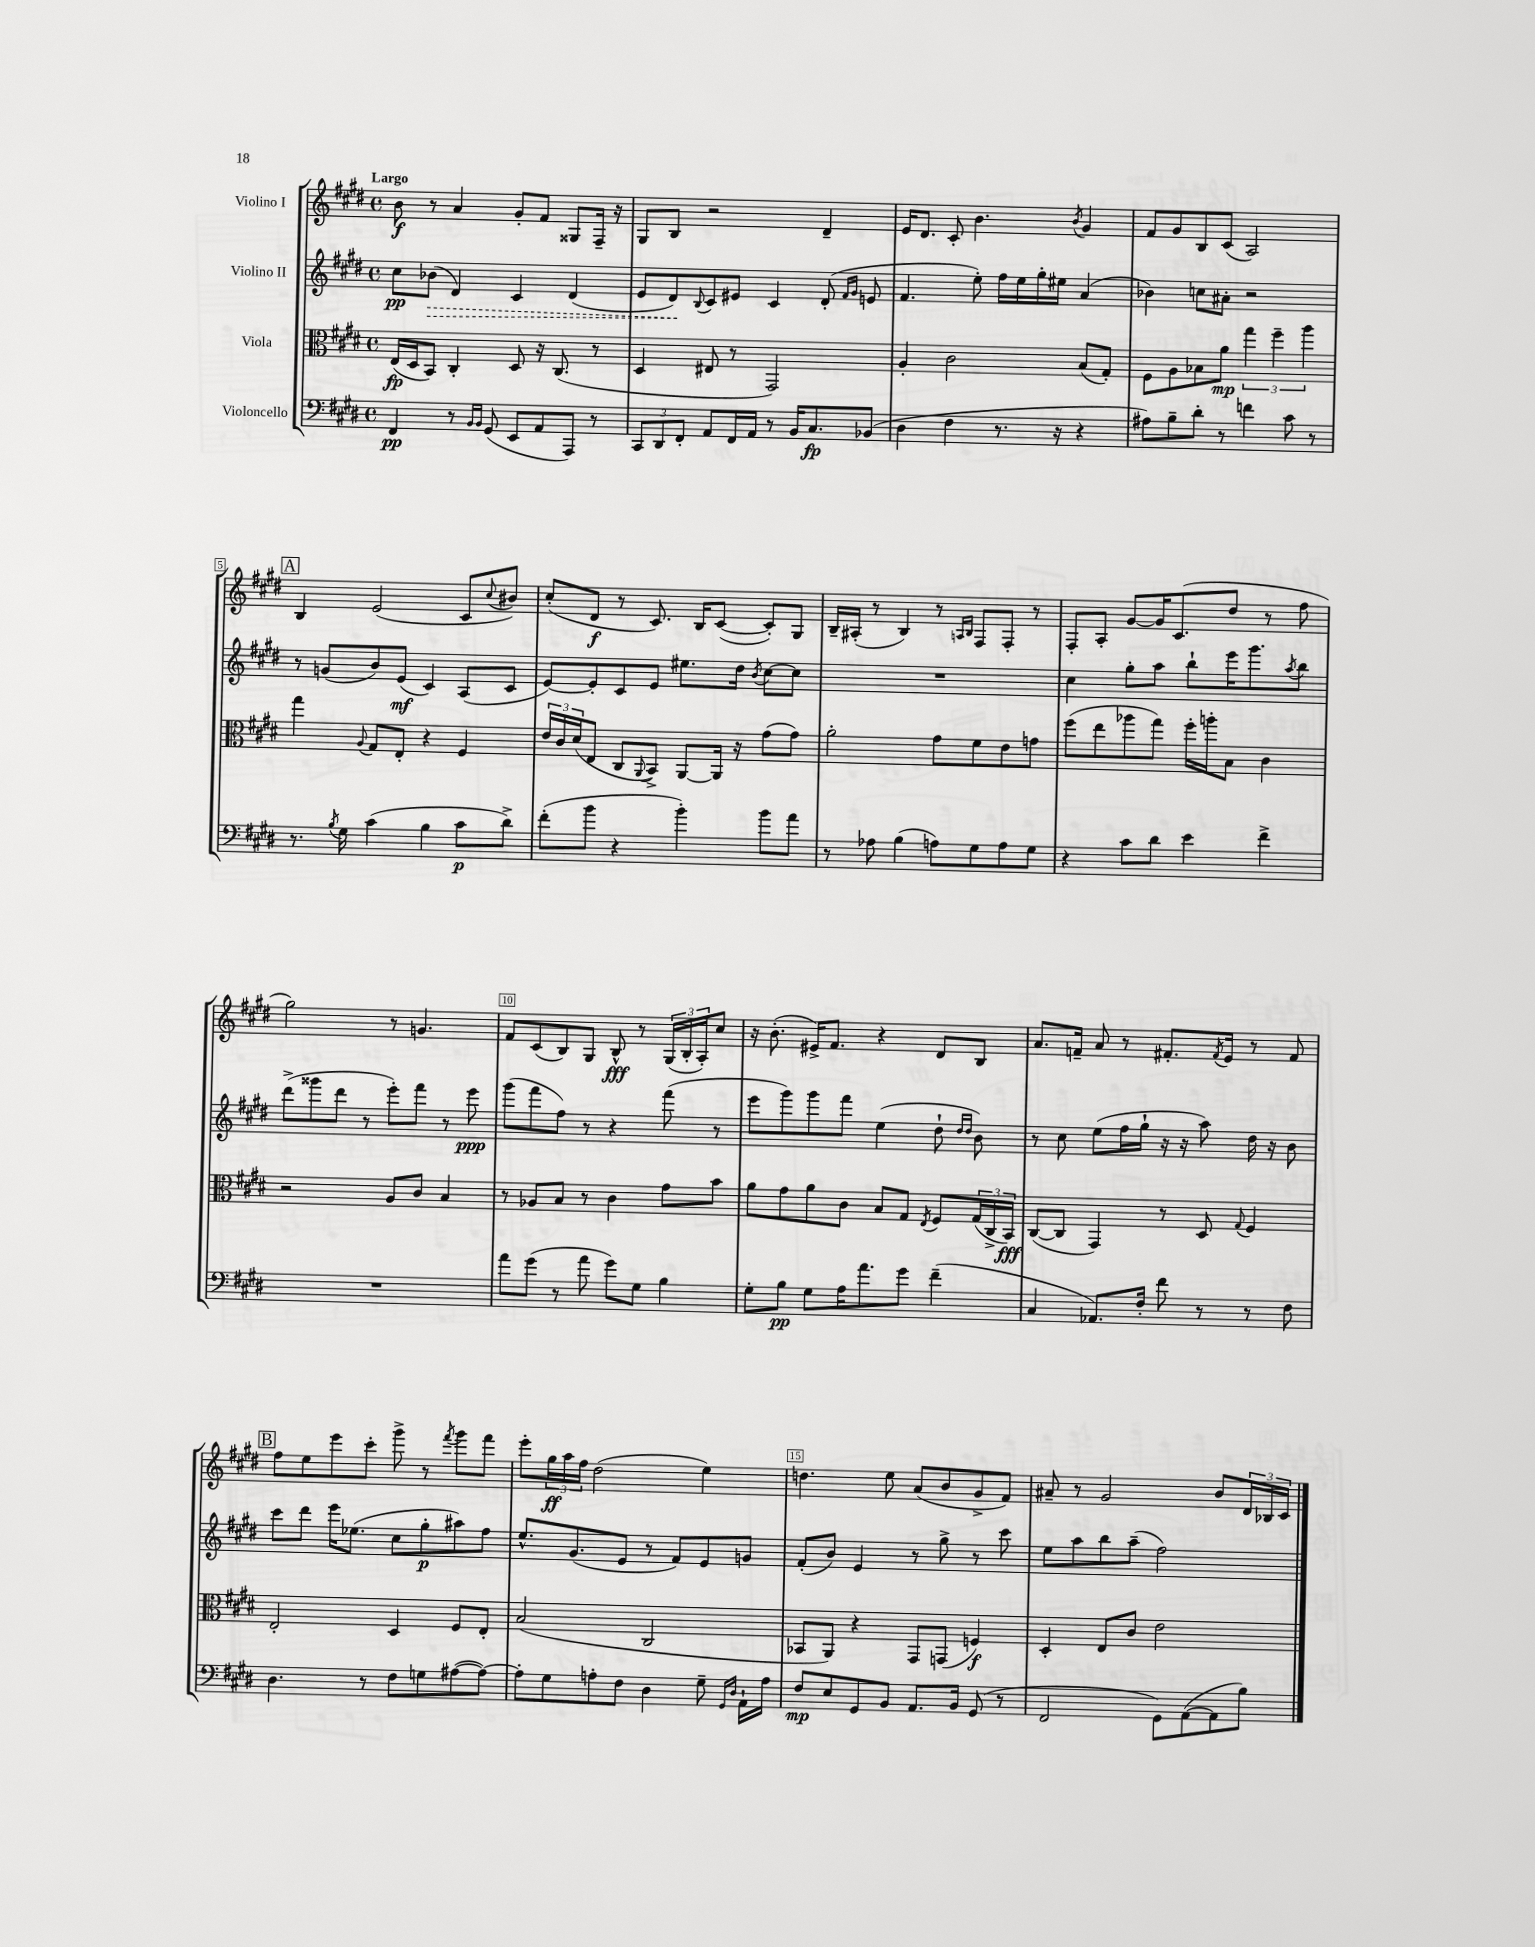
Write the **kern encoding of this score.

**kern	**kern	**kern	**kern
*staff4	*staff3	*staff2	*staff1
*clefF4	*clefC3	*clefG2	*clefG2
*k[f#c#g#d#]	*k[f#c#g#d#]	*k[f#c#g#d#]	*k[f#c#g#d#]
*M4/4	*M4/4	*M4/4	*M4/4
*met(c)	*met(c)	*met(c)	*met(c)
4FF#/	(16E/LL	8cc#\L	8b\
.	16D#/J	.	.
.	8BB/J)	(8b-\J	8r
8r	4C#'/	4d#/)	4a/
16qqBB/LL	.	.	.
16qqBB/JJ	.	.	.
(8GG#/	.	.	.
8EE/L	8D#/	4c#/	8g#'/L
8AA/	16r	.	8f#/J
.	(8.C#/	.	.
8AAA/J)	.	(4d#/	8G##/L
8r	8r	.	16F#~/Jk
.	.	.	16r
=	=	=	=
12CC#/L	4D#/	8e/L	8G#/L
12DD#/	.	.	.
.	.	8d#/)	8B/J
12FF#'/J	.	.	.
.	.	8qqB/	.
8AA/L	8E#/	8c#/	2r
16FF#/L	8r	8e#/J	.
16AA/JJ	.	.	.
8r	2GG#/)	4c#/	.
16BB/LK	.	.	.
8.C#/	.	.	.
.	.	(8d#'/	4d#~/
.	.	16qqf#/LL	.
.	.	16qqg#/JJ	.
(8BB-/J	.	8e/	.
=	=	=	=
4D#\	4A'/	4.f#/	16e/LK
.	.	.	8.d#/J
4F#\	2c#\	.	8c#'/
.	.	8ee'\)	4.b\
8.r	.	16ff#\LL	.
.	.	16ee\	.
.	.	16gg#'\	.
16r	.	16ee#\JJ	.
.	.	.	8qb/
4r	(8B/L	(4a/	4g#/
.	8G#'/J)	.	.
=	=	=	=
8A#\L)	8F#\L	4b-\)	8f#/L
8B~\	8A\	.	8g#/
8d#'\J	8B-\	8cc\L	8B/
8r	8a\J	8a#'\J	(8c#/J
4f\	6gg#\	2r	2A/)
.	6ff#~\	.	.
8c#\	.	.	.
.	6aa\	.	.
8r	.	.	.
=	=	=	=
8.r	4gg#\	8r	4B/
.	.	(8g/L	.
8qB/	.	.	.
16G#\	.	.	.
.	8qqA/	.	.
(4c#\	8G#/L	8b/)	(2e/
.	8E'/J	(8e/J	.
4B\	4r	4c#/)	.
8c#\L	4F#/	(8A/L	8c#/L
.	.	.	8qqcc#/
8d#^\J)	.	8c#/J	8b#/J)
=	=	=	=
(8f#'\L	24e/LL	[8e/L)	(8cc#'/L
.	24c#/	.	.
.	(24d#/J	.	.
8b\J	8E/J	8e'/]	8d#/J
4r	8C#/L	8c#/	8r
.	8qqAA/	.	.
.	8BB^/J)	8e/J	8.c#/)
4b'\)	[8AA/L	8.ee#\L	.
.	.	.	16B/LK
.	16AA/]Jk	.	([8c#/J
.	16r	16dd#\Jk	.
.	.	8qb/	.
8b\L	(8g#\L	[8cc#\L	8c#'/]L)
8a\J	8g#\J)	8cc#\]J	8G#/J
=	=	=	=
8r	2a'\	1r	16B~/LL
.	.	.	(16A#'/JJ
8A-\	.	.	8r
(4B\	.	.	4B/)
8A\L)	8g#\L	.	8r
.	.	.	16qqA/LL
.	.	.	16qqB/JJ
8G#\	8f#\	.	8F#/L
8A\	8e\	.	8F#'/J
8G#\J	8g\J	.	8r
=	=	=	=
4r	(8ff#\L	4cc#\	8F#'/L
.	8ee\	.	8A'/J
8c#\L	8aa-\	8gg#'\L	[8g#/L
8d#\J	8gg#\J)	8aa\J	16g#/]K
.	.	.	(8.c#/
4e\	16ff#'\LL	8bb`\L	.
.	16aa'\J	.	.
.	8B\J	16eee\K	8dd#/J
.	.	8.ggg#\	.
4f#^\	4c#\	.	8r
.	.	8qaa/	.
.	.	8bb\J	8ff#\
=	=	=	=
1r	2r	(8ddd#^\L	2gg#\)
.	.	8ggg##\	.
.	.	8ddd#\J	.
.	.	8r	.
.	8A/L	8eee'\L)	8r
.	8c#/J	8fff#\J	4.g/
.	4B/	8r	.
.	.	8eee\	.
=	=	=	=
8a\L	8r	(8ggg#\L	8f#/L
(8g#\J	8A-/L	8fff#\	(8c#/
8r	8B/J	8ff#\J)	8B/)
8a\	8r	8r	8G#/J
8g#\L)	4c#\	4r	8B^^/
8G#\J	.	.	8r
4B\	8g#\L	(8fff#\	(24G#/LL
.	.	.	24B'/
.	.	.	24A'/J)
.	8b\J	8r	8cc#/J
=	=	=	=
8G#'\L	8a\L	8eee\L	16r
.	.	.	(8.b'\
8B\J	8g#\	8ggg#\)	.
8G#\L	8a\	8ggg#\	16e#^/LK)
.	.	.	8.f#/J
16A\K	8c#\J	8fff#\J	.
8.a\	.	.	.
.	8B/L	(4ee\	4r
8g#\J	8G#/J	.	.
.	8qE/	.	.
(4f#~\	8F#/L	8dd#`\	8d#/L
.	.	16qqdd#/LL	.
.	.	16qqdd#/JJ	.
.	(24G#/L	8b\)	8B/J
.	24C#^/	.	.
.	24BB/JJ)	.	.
=	=	=	=
4C#/	([8C#/L	8r	8.a/L
.	8C#/]J	8cc#\	.
.	.	.	16f~/Jk
8.AA-/L)	4GG#/)	(8ee\L	8a/
.	.	16ff#\L	8r
16F#'/Jk	.	16gg#`\JJ	.
8f#\	8r	16r	8.f#'/L
.	.	16r	.
8r	8D#/	8aa\)	.
.	.	.	8qf#/
.	.	.	16e/Jk
.	8qqG#/	.	.
8r	4F#/	16dd#\	8r
.	.	16r	.
8F#\	.	8b\	8f#/
=	=	=	=
4.D#\	2E'/	8ccc#\L	8ff#\L
.	.	8ddd#\J	8ee\
.	.	16eee\LK	8eee\
.	.	(8.ee-\J	.
8r	.	.	8ccc#'\J
8F#\L	4D#/	8cc#\L	8ggg#^\
8G\	.	8gg#'\	8r
.	.	.	8qfff#/
([8A#\	8F#/L	8aa#\)	8ggg#\L
8A#\_J)	8E'/J	8ff#\J	8fff#\J
=	=	=	=
8A#'\]L	(2B/	8.ee^^/L	8eee'\L
8G#\	.	.	24gg#\L
.	.	.	24aa\
.	.	(8.g#/	.
.	.	.	24ff#\JJ
8A'\	.	.	(2dd#\
8F#\J	.	8e/J	.
4D#\	2C#/	8r	.
.	.	8f#/L)	.
8G#~\	.	8e/	4ee\)
16qqGG#/LL	.	.	.
16qqD#/JJ	.	.	.
16AA`\LL	.	8g/J	.
16A\JJ	.	.	.
=	=	=	=
8F#/L	8BB-/L	(8f#'/L	4.dd\
8E/	8AA/J)	8b/J)	.
8GG#/	4r	4e/	.
8BB/J	.	.	8ee\
8.AA/L	8GG#/L	8r	(8a/L
.	(8GG/J	8gg#^\	8b/
16BB/Jk	.	.	.
(8GG#/	4F/)	8r	8g#^/
8r	.	8ccc#\	8f#/J)
=	=	=	=
2FF#/	4D#'/	8ee\L	8a#~/
.	.	8aa\	8r
.	8E/L	8bb\	2g#/
.	8c#/J	(8aa~\J	.
8GG#\L)	2e\	2ff#\)	.
([8AA\	.	.	.
8AA\]	.	.	8b/L
8B\J)	.	.	24d#/L
.	.	.	24B-/
.	.	.	24c#/JJ
==	==	==	==
*-	*-	*-	*-
